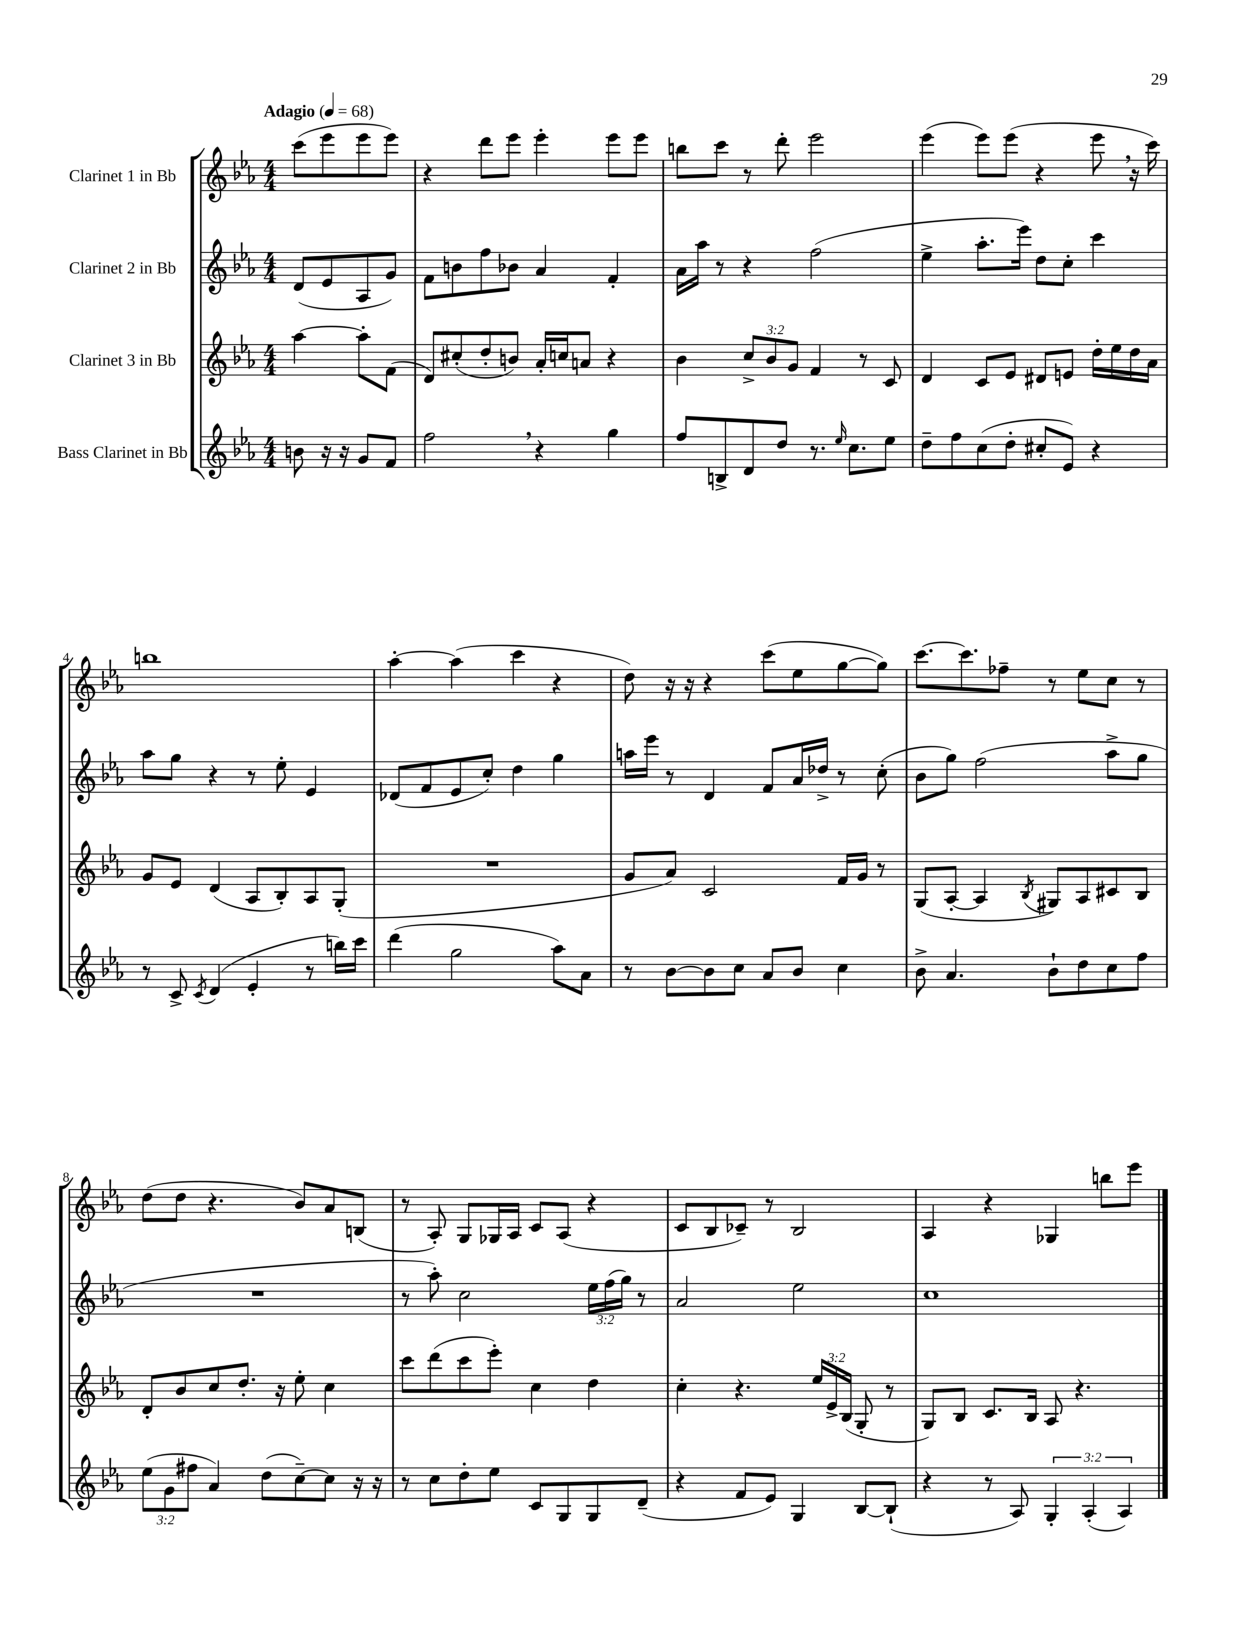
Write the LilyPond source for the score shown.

<<
\new StaffGroup <<
\new Staff = "s0" \with { instrumentName = "Clarinet 1 in Bb" } {
    \clef treble \key ees \major \numericTimeSignature \time 4/4 \partial 2 \tempo "Adagio" 4 = 68
    c'''8( ees'''8 ees'''8 ees'''8) |
    r4 d'''8 ees'''8 ees'''4-. ees'''8 ees'''8 |
    b''8 c'''8 r8 d'''8-. ees'''2 |
    ees'''4( ees'''8) ees'''8( r4 ees'''8 \breathe r16 c'''16) |
    b''1 |
    aes''4~-. aes''4( c'''4 r4 |
    d''8) r16 r16 r4 c'''8( ees''8 g''8~ g''8) |
    c'''8.~ c'''8. fes''8-- r8 ees''8 c''8 r8 |
    d''8( d''8 r4. bes'8) aes'8 b8( |
    r8 aes8-.) g8 ges16 aes16 c'8 aes8( r4 |
    c'8 bes8 ces'8--) r8 bes2 |
    aes4 r4 ges4 b''8 ees'''8 \bar "|." |
}
\new Staff = "s1" \with { instrumentName = "Clarinet 2 in Bb" } {
    \clef treble \key ees \major \numericTimeSignature \time 4/4 \override Staff.TupletNumber.text = #tuplet-number::calc-fraction-text \partial 2
    d'8( ees'8 aes8 g'8) |
    f'8 b'8 f''8 bes'8 aes'4 f'4-. |
    aes'16 aes''16 r8 r4 f''2( |
    ees''4-> aes''8.-. ees'''16) d''8 c''8-. c'''4 |
    aes''8 g''8 r4 r8 ees''8-. ees'4 |
    des'8( f'8 ees'8 c''8-.) d''4 g''4 |
    a''16 ees'''16 r8 d'4 f'8 aes'16 des''16-> r8 c''8-.( |
    bes'8 g''8) f''2( aes''8-> g''8 |
    R1 |
    r8 aes''8-.) c''2 \tuplet 3/2 { ees''16 f''16( g''16) } r8 |
    aes'2 ees''2 |
    c''1 \bar "|." |
}
\new Staff = "s2" \with { instrumentName = "Clarinet 3 in Bb" } {
    \clef treble \key ees \major \numericTimeSignature \time 4/4 \override Staff.TupletNumber.text = #tuplet-number::calc-fraction-text \partial 2
    aes''4~ aes''8-. f'8( |
    d'8) cis''8-.( d''8-. b'8) aes'16-. c''16 a'8 r4 |
    bes'4 \tuplet 3/2 { c''8-> bes'8 g'8 } f'4 r8 c'8 |
    d'4 c'8 ees'8 dis'8 e'8 d''16-. ees''16 d''16 aes'16 |
    g'8 ees'8 d'4( aes8 bes8-.) aes8 g8-.( |
    R1 |
    g'8 aes'8) c'2 f'16 g'16 r8 |
    g8( aes8~-. aes4 \acciaccatura { bes8 } gis8) aes8 cis'8 bes8 |
    d'8-. bes'8 c''8 d''8.-. r16 ees''8-. c''4 |
    c'''8 d'''8( c'''8 ees'''8-.) c''4 d''4 |
    c''4-. r4. \tuplet 3/2 { ees''16 ees'16-> bes16( } g8-. r8 |
    g8) bes8 c'8. bes16 aes8 r4. \bar "|." |
}
\new Staff = "s3" \with { instrumentName = "Bass Clarinet in Bb" } {
    \clef treble \key ees \major \numericTimeSignature \time 4/4 \override Staff.TupletNumber.text = #tuplet-number::calc-fraction-text \partial 2
    b'8 r16 r16 g'8 f'8 |
    f''2 \breathe r4 g''4 |
    f''8 b8-> d'8 d''8 r8. \grace { ees''16 } c''8. ees''8 |
    d''8-- f''8 c''8( d''8-. cis''8-. ees'8) r4 |
    r8 c'8-> \acciaccatura { c'8 } d'4( ees'4-. r8 b''16) c'''16 |
    d'''4( g''2 aes''8) aes'8 |
    r8 bes'8~ bes'8 c''8 aes'8 bes'8 c''4 |
    bes'8-> aes'4. bes'8-! d''8 c''8 f''8 |
    \tuplet 3/2 { ees''8( g'8 fis''8 } aes'4) d''8( c''8~--) c''8 r16 r16 |
    r8 c''8 d''8-. ees''8 c'8 g8 g8 d'8--( |
    r4 f'8 ees'8) g4 bes8~ bes8-!( |
    r4 r8 aes8) \tuplet 3/2 { g4-. aes4-.( aes4) } \bar "|." |
}
>>
>>
